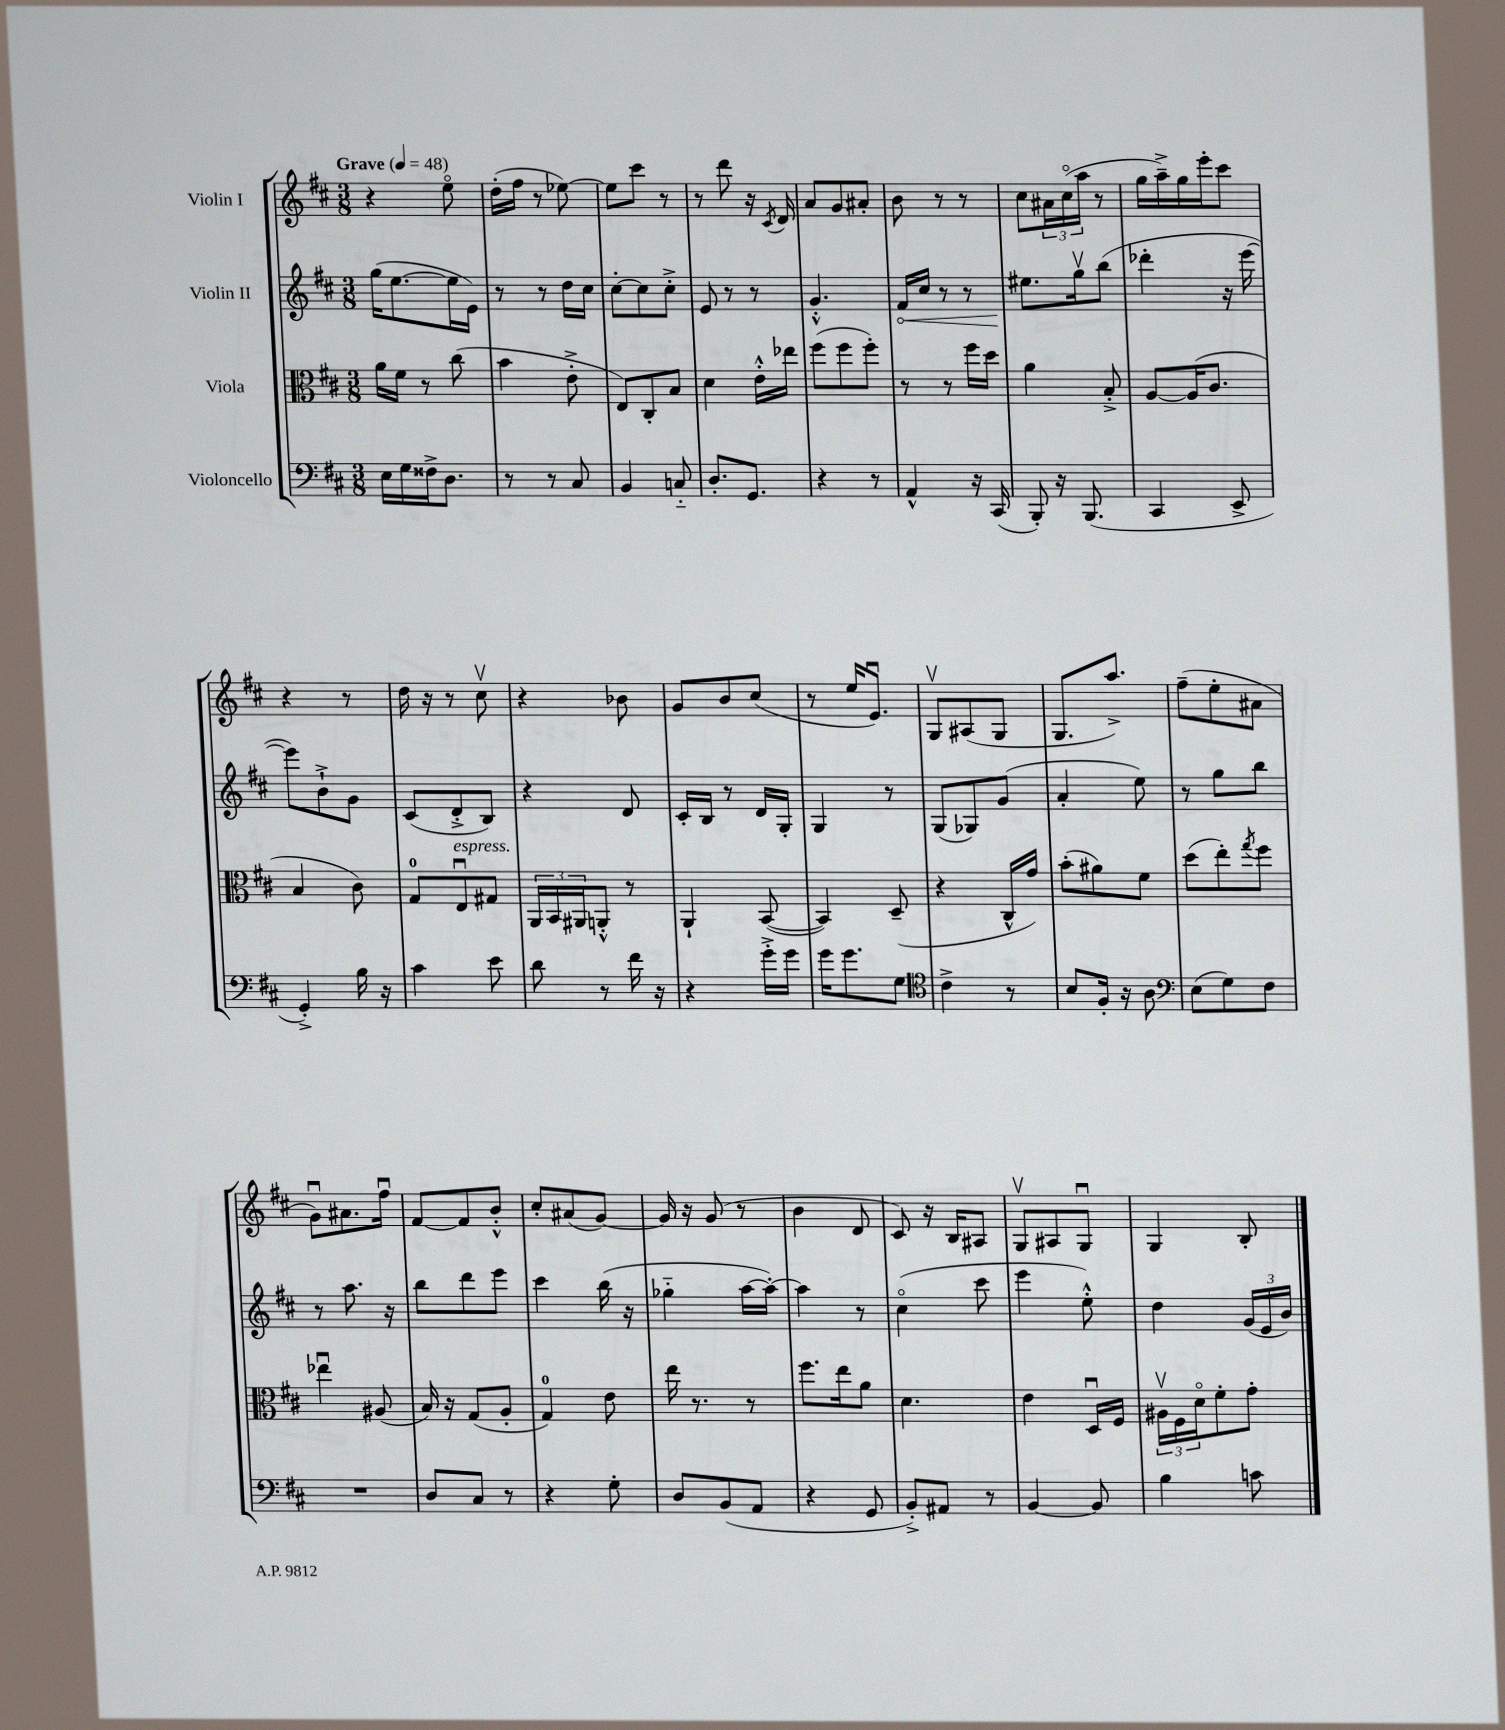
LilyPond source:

<<
\new StaffGroup <<
\new Staff = "s0" \with { instrumentName = "Violin I" } {
    \clef treble \key d \major \numericTimeSignature \time 3/8 \tempo "Grave" 4 = 48
    r4 e''8\flageolet |
    d''16-.( fis''16 r8 ees''8~) |
    ees''8 cis'''8 r8 |
    r8 d'''8 r16 \acciaccatura { cis'8 } d'16 |
    a'8 g'8 ais'8-. |
    b'8 r8 r8 |
    cis''8 \tuplet 3/2 { ais'16 cis''16\flageolet( a''16 } r8 |
    g''16 a''16--->) g''16 e'''16-. cis'''8 |
    r4 r8 |
    d''16 r16 r8 cis''8\upbow |
    r4 bes'8 |
    g'8 b'8 cis''8( |
    r8 e''16 e'8.\downbow) |
    g8\upbow ais8( g8 |
    g8. a''8.->) |
    fis''8--( e''8-. ais'8 |
    g'8\downbow) ais'8. fis''16\downbow |
    fis'8~ fis'8 b'8-.-^ |
    cis''8-. ais'8( g'8~) |
    g'16 r16 g'8( r8 |
    b'4 d'8 |
    cis'8) r16 b16 ais8 |
    g8\upbow ais8 g8\downbow |
    g4 b8-. \bar "|." |
}
\new Staff = "s1" \with { instrumentName = "Violin II" } {
    \clef treble \key d \major \numericTimeSignature \time 3/8
    g''16( e''8.~ e''16 e'16) |
    r8 r8 d''16 cis''16 |
    cis''8~-. cis''8 cis''8-.-> |
    e'8 r8 r8 |
    g'4.-.-^ |
    \once \override Hairpin.circled-tip = ##t fis'16\< cis''16 r8 r8 |
    eis''8.\! g''16\upbow b''8( |
    des'''4-. r16 e'''16~ |
    e'''8) b'8-!-> g'8 |
    cis'8( d'8-.-> b8) |
    r4 d'8 |
    cis'16-. b16 r8 d'16 g16-. |
    g4 r8 |
    g8( ges8) g'8( |
    a'4-. e''8) |
    r8 g''8 b''8 |
    r8 a''8. r16 |
    b''8 d'''8 e'''8 |
    cis'''4 b''16( r16 |
    ges''4-_ a''16~ a''16~-.) |
    a''4 r8 |
    cis''4\flageolet( cis'''8 |
    e'''4 e''8-.-^) |
    d''4 \tuplet 3/2 { g'16( e'16 b'16) } \bar "|." |
}
\new Staff = "s2" \with { instrumentName = "Viola" } {
    \clef alto \key d \major \numericTimeSignature \time 3/8
    a'16 fis'16 r8 cis''8( |
    b'4 e'8-.-> |
    e8) cis8-. b8 |
    d'4 e'16-.-^ ees''16 |
    fis''8( fis''8 fis''8-.) |
    r8 r8 fis''16 d''16 |
    a'4 b8-.-> |
    a8~ a16( cis'8. |
    b4 cis'8) |
    g8-0 e8\downbow^\markup { \italic "espress." } gis8 |
    \tuplet 3/2 { a,16 b,16 ais,16 } a,8-.-^ r8 |
    a,4-! b,8~( |
    b,4) d8--( |
    r4 cis16-^ g'16) |
    b'8-.( ais'8) fis'8 |
    d''8( e''8-.) \acciaccatura { g''8 } fis''8 |
    ees''4\downbow ais8( |
    b16) r16 g8( a8-. |
    g4-0) e'8 |
    e''16 r8. r8 |
    fis''8. e''16 a'8 |
    d'4. |
    e'4 d16\downbow fis16 |
    \tuplet 3/2 { ais16\upbow fis16 d'16\flageolet } fis'8-. g'8-. \bar "|." |
}
\new Staff = "s3" \with { instrumentName = "Violoncello" } {
    \clef bass \key d \major \numericTimeSignature \time 3/8
    e16 g16 fisis16-> d8. |
    r8 r8 cis8 |
    b,4 c8-_ |
    d8.-. g,8. |
    r4 r8 |
    a,4-^ r16 cis,16( |
    b,,8-.) r16 b,,8.( |
    cis,4 e,8-> |
    g,4-.->) b16 r16 |
    cis'4 e'8 |
    d'8 r8 fis'16 r16 |
    r4 g'16-.-> g'16 |
    g'16 g'8. g8 |
    \clef tenor cis'4-> r8 |
    b8 fis16-. r16 a8 |
    \clef bass e8( g8) fis8 |
    R4. |
    d8 cis8 r8 |
    r4 g8-. |
    d8 b,8( a,8 |
    r4 g,8 |
    b,8-.->) ais,8 r8 |
    b,4~ b,8 |
    b4 c'8 \bar "|." |
}
>>
>>
\layout { \context { \Score \remove "Bar_number_engraver" } }
